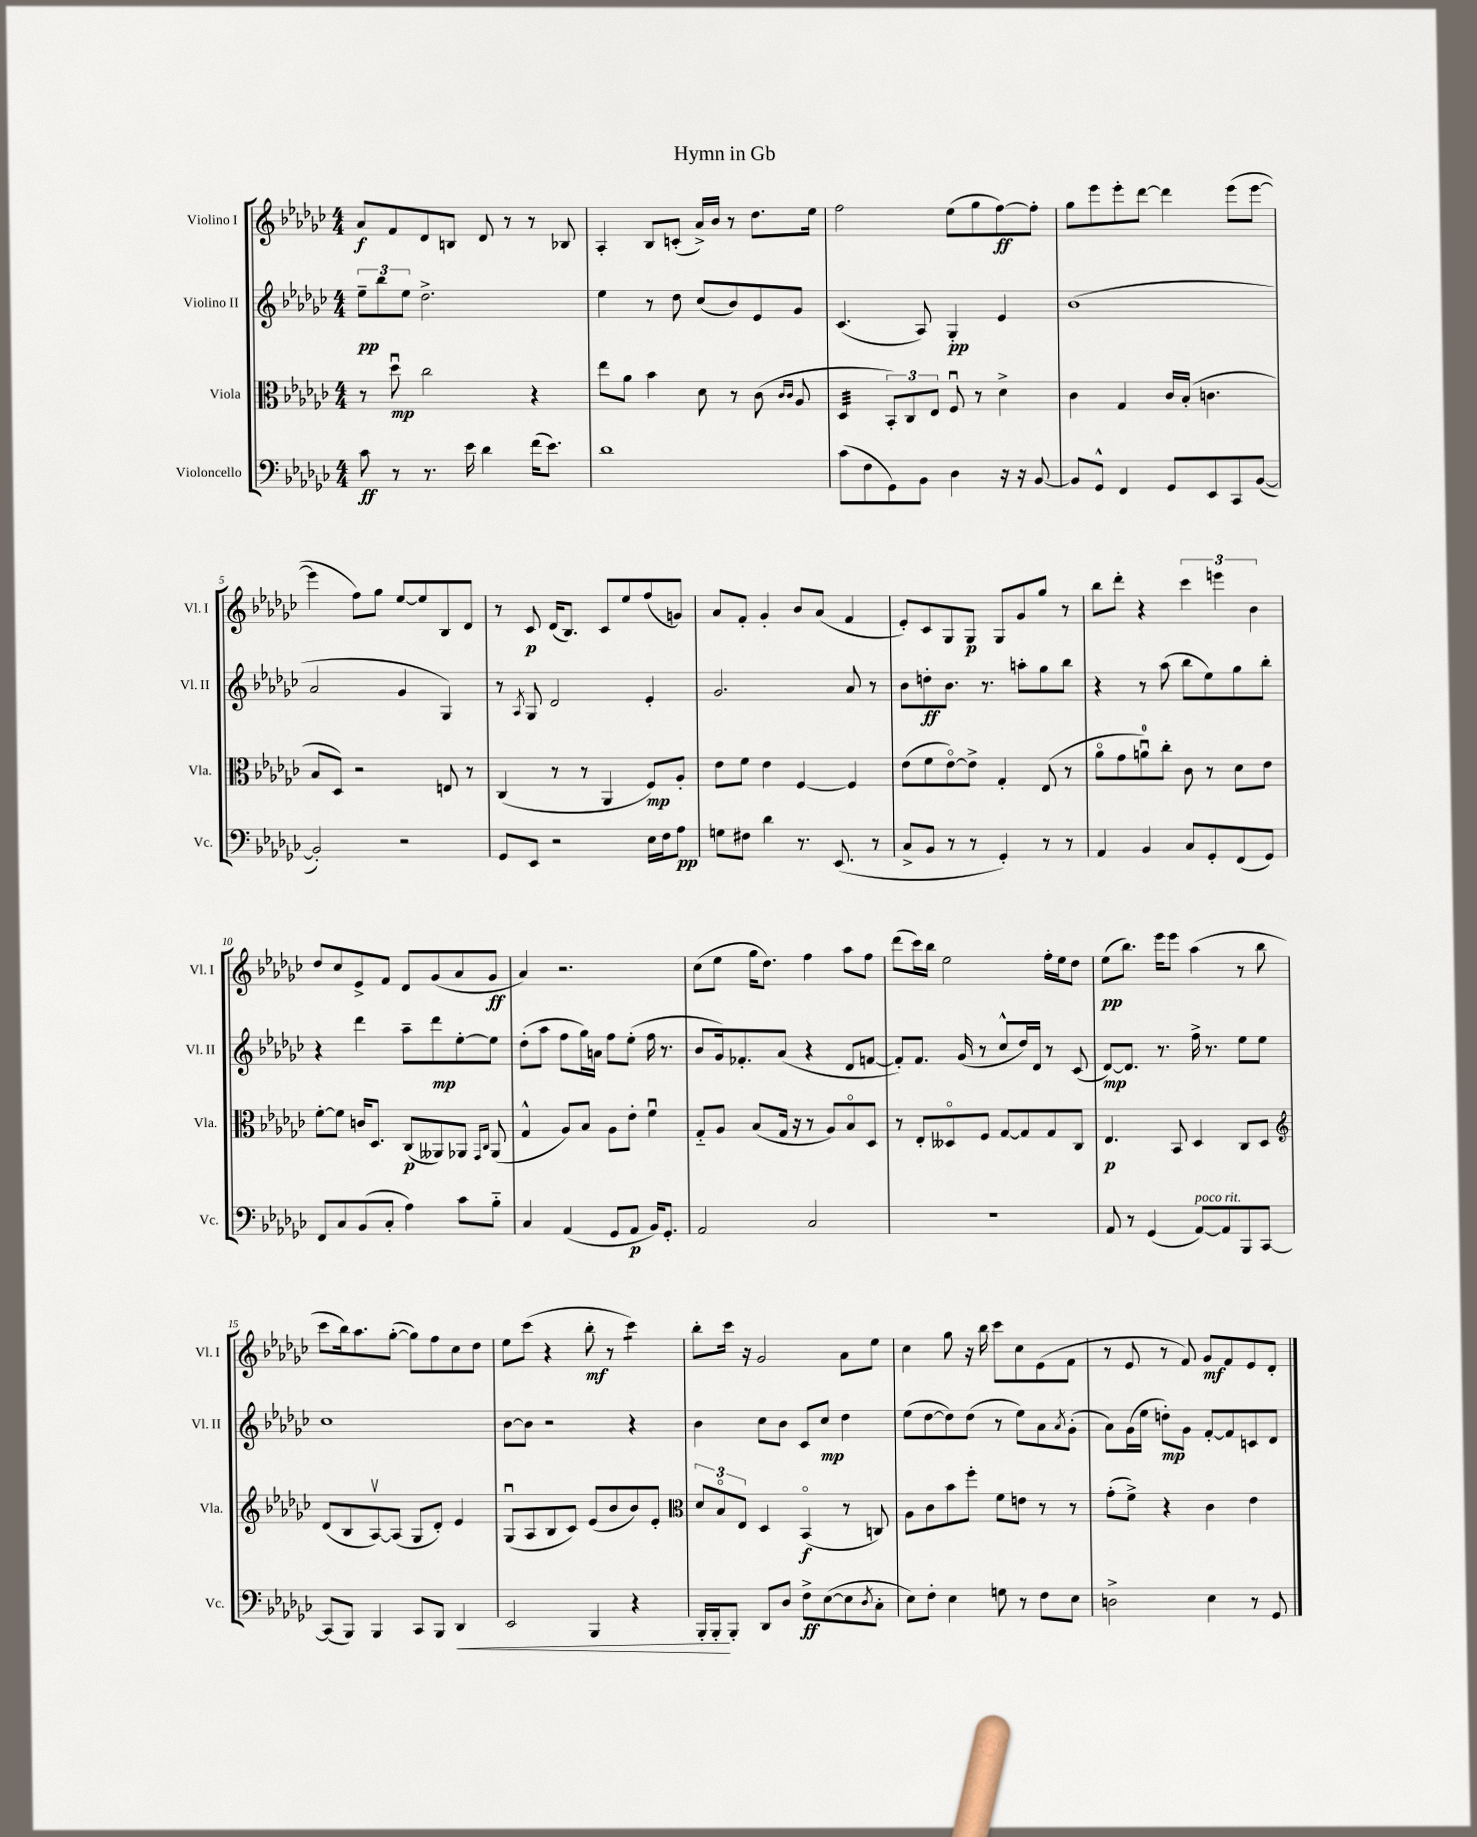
\header { title = "Hymn in Gb" }
<<
\new StaffGroup <<
\new Staff = "s0" \with { instrumentName = "Violino I" shortInstrumentName = "Vl. I" } {
    \clef treble \key ges \major \numericTimeSignature \time 4/4
    aes'8\f f'8 des'8 b8 des'8 r8 r8 bes8 |
    aes4-. bes8 c'8-.( aes'16->) bes'16 r8 des''8. ees''16 |
    f''2 ees''8( ges''8 f''8~\ff) f''8-. |
    ges''8 ees'''8 ees'''8-. des'''8~ des'''4 ees'''8( ees'''8~ |
    ees'''4 f''8) ges''8 ees''8~ ees''8 bes8 des'8 |
    r8 ces'8\p des'16( bes8.) ces'8 ees''8 f''8( g'8) |
    aes'8 f'8-. ges'4-. bes'8 aes'8( f'4 |
    ees'8-.) ces'8 ges8 ges8\p ges8 ges'8 ges''8 r8 |
    bes''8 des'''8-. r4 \tuplet 3/2 { ces'''4 e'''4 bes'4 } |
    des''8 ces''8 ees'8-> f'8 des'8 ges'8( aes'8 ges'8\ff |
    aes'4) r2. |
    ces''8( ees''8 ges''16 des''8.) f''4 aes''8 f''8 |
    des'''8( ces'''16) bes''16 ees''2 f''16-. ees''16 des''8 |
    ees''8\pp( bes''8.) ees'''16 ees'''8 aes''4( r8 bes''8 |
    ces'''8 bes''16) aes''8. ges''8~-.( ges''8) f''8 ces''8 des''8 |
    ees''8 ces'''8( r4 bes''8-.\mf r8 ces'''4:8) |
    bes''8-. ces'''16 r16 ges'2 aes'8 ees''8 |
    ces''4 ges''8 r16 bes''16 ces'''8 ces''8 ees'8( f'8 |
    r8 ees'8 r8 f'8) ges'8\mf f'8 ees'8 des'8-. \bar "|." |
}
\new Staff = "s1" \with { instrumentName = "Violino II" shortInstrumentName = "Vl. II" } {
    \clef treble \key ges \major \numericTimeSignature \time 4/4
    \tuplet 3/2 { ees''8--\pp bes''8 ees''8 } des''2.-> |
    ees''4 r8 des''8 ces''8( bes'8) ees'8 ges'8 |
    ces'4.( aes8) ges4-.\pp ees'4 |
    bes'1( |
    aes'2 ges'4 ges4) |
    r8 \acciaccatura { aes8 } ges8 des'2 ees'4-. |
    ges'2. aes'8 r8 |
    bes'8 d''8-.\ff bes'8. r8. a''8-. ges''8 bes''8 |
    r4 r8 aes''8( bes''8 ees''8) ges''8 bes''8-. |
    r4 des'''4 aes''8-- des'''8\mp ees''8~-. ees''8 |
    des''8-.( aes''8 f''8 ges''16) a'16 f''8 ees''8-.( f''16 r8. |
    bes'8 ges'16) fes'8.-. aes'8( r4 des'8 f'8~ |
    f'8-.) f'8. ges'16( r8 ces''8-^ des''16) des'16 r8 ces'8( |
    des'8~\mp) des'8. r8. f''16-> r8. ees''8 ees''8 |
    ces''1 |
    bes'8~ bes'8 r2 r4 |
    bes'4 ces''8 bes'8 ces'8 ces''8\mp des''4 |
    ees''8( des''8~ des''8) des''8( r8 ees''8) aes'8 \acciaccatura { aes'8 } ges'8-.( |
    aes'8) ges'16( ees''16 d''8-.\mp) ges'8 f'8~-. f'8 c'8 des'8 \bar "|." |
}
\new Staff = "s2" \with { instrumentName = "Viola" shortInstrumentName = "Vla." } {
    \clef alto \key ges \major \numericTimeSignature \time 4/4
    r8 des''8\downbow\mp ces''2 r4 |
    ees''8 aes'8 bes'4 des'8 r8 ces'8( \grace { ces'16 ces'16 } aes8 |
    des4:32 \tuplet 3/2 { bes,8-.) ces8 ees8 } f8\downbow r8 des'4-> |
    ces'4 ges4 ces'16 bes16-.( c'4. |
    bes8 des8) r2 e8 r8 |
    ces4( r8 r8 aes,4 f8\mp) aes8-. |
    ees'8 f'8 ees'4 f4~ f4 |
    ees'8( f'8 ees'8~\flageolet) ees'8-> ges4-. ees8( r8 |
    aes'8\flageolet ges'8 a'8-0\downbow) ces''8-. ces'8 r8 des'8 ees'8 |
    f'8~-. f'8 c'16 des8. ces8\p( aeses,8) aes,8 \grace { ges,16 ces16 } aes,8( |
    ges4-^ aes8) bes8 aes8 ees'8-. f'4\downbow |
    ges8-_ aes8 bes8( ges16 r16 r8 aes8) bes8\flageolet des8 |
    r8 ees8-. deses8\flageolet f8 ges8~ ges8 ges8 ces8 |
    ees4.\p bes,8 des4 ces8 des8 |
    \clef treble des'8( bes8 aes8~\upbow) aes8( ges8 des'8-.) ees'4 |
    ges8\downbow( aes8 bes8 ces'8) ees'8( bes'8 bes'8) ees'8-. |
    \clef alto \tuplet 3/2 { des'8 bes8\flageolet ees8 } des4 bes,4\flageolet\f( r8 c8) |
    aes8 ces'8 bes'8 f''8-. f'8 e'8 r8 r8 |
    ges'8-.( f'8->) r4 ces'4 ees'4 \bar "|." |
}
\new Staff = "s3" \with { instrumentName = "Violoncello" shortInstrumentName = "Vc." } {
    \clef bass \key ges \major \numericTimeSignature \time 4/4
    ces'8\ff r8 r8. ees'16 des'4 f'16( ees'8.) |
    des'1 |
    ces'8( f8 ges,8) bes,8 des4 r16 r16 bes,8~ |
    bes,8 ges,8-^ f,4 ges,8 ees,8 ces,8 bes,8~( |
    bes,2-.) r2 |
    ges,8 ees,8 r2 ees16 f16 aes8\pp |
    g8 fis8 des'4 r8. ees,8.( r8 |
    ces8-> bes,8 r8 r8 ges,4-.) r8 r8 |
    aes,4 bes,4 ces8 ges,8-. f,8( ges,8) |
    f,8 ces8 bes,8( ces8-. aes4) ces'8 bes8-_ |
    ces4 aes,4( ges,8 aes,8\p bes,16) ges,8.-. |
    aes,2 ces2 |
    r1 |
    aes,8 r8 ges,4( aes,8~^\markup { \italic "poco rit." }) aes,8 bes,,8 ces,8~ |
    ces,8( bes,,8) bes,,4 ces,8 bes,,8 des,4\< |
    ees,2 bes,,4 r4 |
    bes,,16-. bes,,16-.\! bes,,8-. des,8 des8 f8->\ff ees8~( ees8 \acciaccatura { des8 } ces8-. |
    ees8) f8-. ees4 g8 r8 f8 ees8 |
    d2-> ees4 r8 ges,8 \bar "|." |
}
>>
>>
